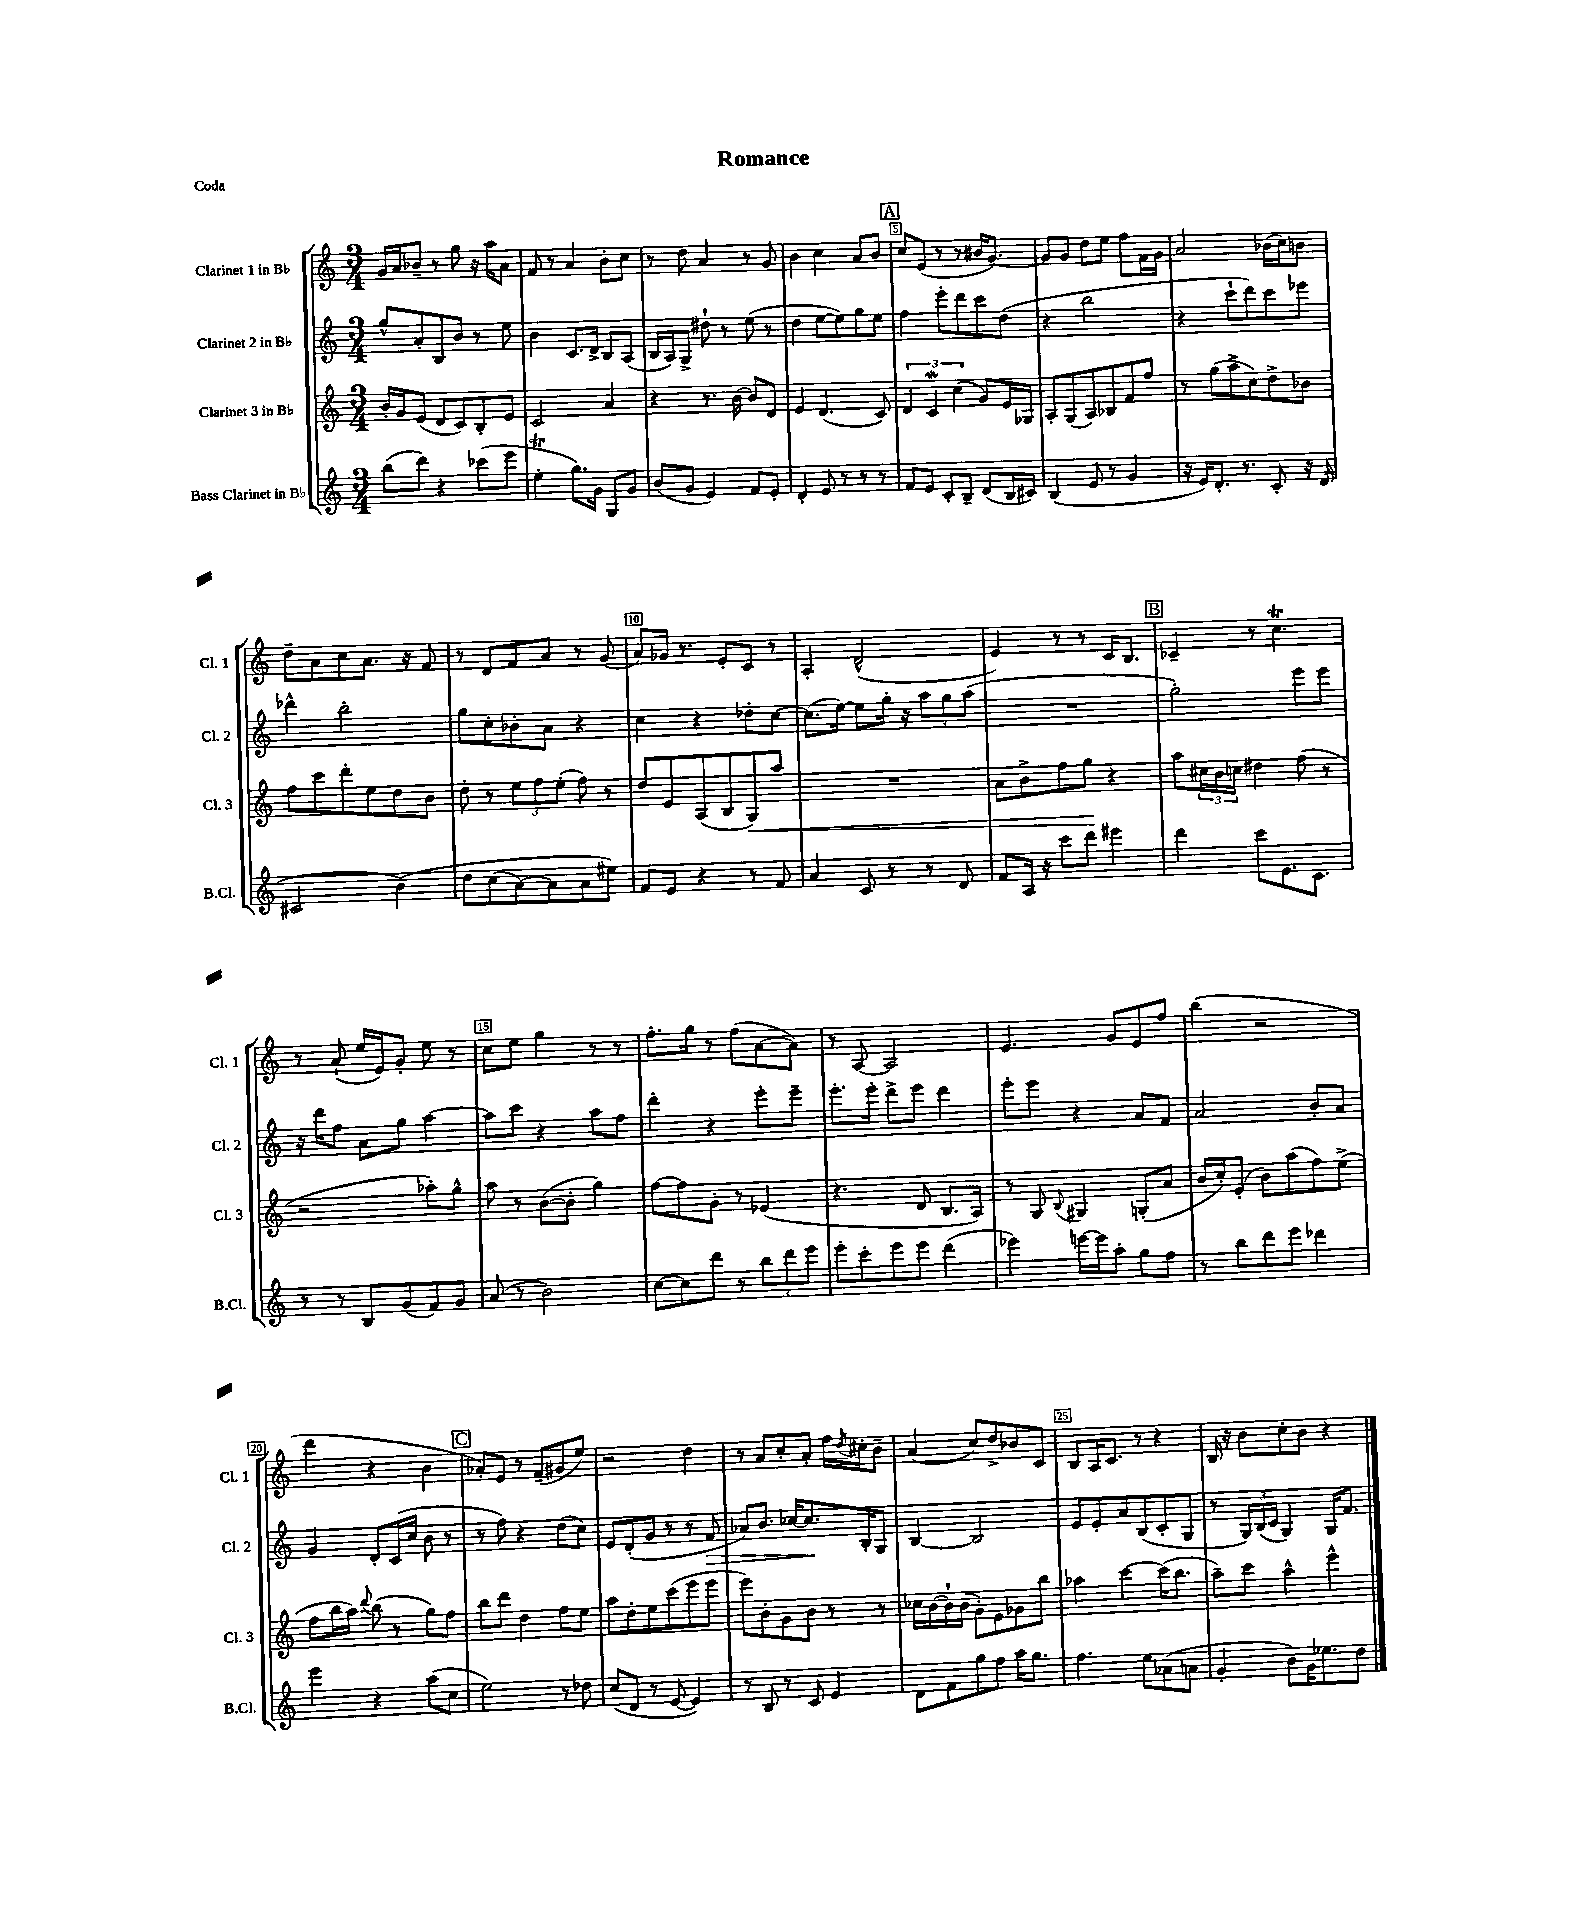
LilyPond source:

\header { title = "Romance" piece = "Coda" }
<<
\new StaffGroup <<
\new Staff = "s0" \with { instrumentName = "Clarinet 1 in Bb" shortInstrumentName = "Cl. 1" } {
    \clef treble \key c \major \numericTimeSignature \time 3/4
    g'16 a'16 bes'8-- r8 g''8 r16 a''16 a'8 |
    f'8 r8 a'4 b'8-. c''8 |
    r8 d''8 a'4 r8 g'8 |
    b'4 c''4 a'8 b'8 |
    \mark \markup { \box "A" } c''8 e'8( r8 r8 bis'16 g'8.~) |
    g'8 g'8 d''8 e''8 f''8 f'16 g'16 |
    a'2 bes'16( c''16) b'8 |
    d''8-- a'8 c''8 a'8. r16 f'8 |
    r8 d'8 f'8 a'8 r8 g'8( |
    a'8) ges'16 r8. e'8-. c'8 r8 |
    a4-. d'2-^( |
    e'4) r8 r8 c'16 b8. |
    \mark \markup { \box "B" } ces'4-- r8 c''4.\trill |
    r8 a'8-!( e''16 e'16) g'8-. e''8 r8 |
    c''8 e''8 g''4 r8 r8 |
    f''8.-. g''16 r8 f''8( a'8~ a'8) |
    r8 a8~ a2 |
    e'4. g'8 e'8 f''8 |
    b''4( r2 |
    d'''4 r4 b'4 |
    \mark \markup { \box "C" } aes'8-.) e'8 r8 f'8--( gis'8 e''8) |
    r2 d''4 |
    r8 a'8 c''8-. a'8-. f''16 \acciaccatura { d''8 } cis''16-. b'8-- |
    a'4( c''8) d''8-> bes'8 c'8 |
    b8 a16 c'8. r8 r4 |
    b16 r16 b'8 c''8-. b'8 r4 \bar "|." |
}
\new Staff = "s1" \with { instrumentName = "Clarinet 2 in Bb" shortInstrumentName = "Cl. 2" } {
    \clef treble \key c \major \numericTimeSignature \time 3/4
    g''8-^ a'8-. b8 b'8 r8 e''8 |
    b'4 c'8. d'16-> b8 a8( |
    b16 a16) g8-> dis''8-! r8 e''8( r8 |
    d''4 e''8~ e''8) g''8 e''8 |
    \mark \markup { \box "A" } f''4 e'''8-. d'''8 c'''8 d''8( |
    r4 b''2 |
    r4 c'''8-! d'''8) c'''8 ees'''8 |
    des'''4-^ b''2-. |
    g''8 c''8-. bes'8-. a'8 r4 |
    c''4 r4 des''8-. c''8~ |
    c''8.( e''16~) e''8 g''16-. r16 \tuplet 3/2 { a''8 g''8 a''8( } |
    R2. |
    \mark \markup { \box "B" } g''2-.) e'''8 e'''8 |
    r16 d'''16 f''8 a'8 g''8 a''4~ |
    a''8 c'''8 r4 a''8 f''8 |
    d'''4-. r4 e'''8-. e'''8-- |
    e'''8.-. e'''16-. d'''8-> e'''8 d'''4 |
    e'''8-. e'''8 r4 a'8 f'8 |
    a'2 b'8-. a'8 |
    g'4 d'8-. c'16( c''16 b'8 r8 |
    \mark \markup { \box "C" } r8 f''8) r4 d''8( c''8) |
    e'8 d'8-.( g'8 r8 r8 f'8\> |
    aes'8) b'8. ces''16~ ces''8.\! b16-. g8 |
    b4~ b2 |
    e'8 e'8-. a'8 b8( c'8-. g8 |
    r8 \tuplet 3/2 { g16) b16( c'16 } g4) g16 f'8. \bar "|." |
}
\new Staff = "s2" \with { instrumentName = "Clarinet 3 in Bb" shortInstrumentName = "Cl. 3" } {
    \clef treble \key c \major \numericTimeSignature \time 3/4
    b'16-. g'16 e'8( d'8 c'8) b8-. e'8 |
    c'2 a'4 |
    r4 r8. b'16~ b'8 d'8 |
    e'4 d'4.( c'8) |
    \mark \markup { \box "A" } \tuplet 3/2 { d'4 c'4\mordent c''4( } g'8) e'16 ges16 |
    a8-. g8( a8) bes8 f'8 f''8 |
    r8 g''8( a''8-> c''8) d''8-> bes'8 |
    f''8 c'''8 d'''8-. e''8 d''8 b'8 |
    d''8-. r8 \tuplet 3/2 { e''8 f''8 e''8-.( } f''8) r8 |
    d''8 e'8 a8( b8 g8\<) a''8 |
    R2. |
    a'8 b'8-> f''8 g''8\! r4 |
    \mark \markup { \box "B" } a''8 \tuplet 3/2 { cis''16 b'16 c''16 } dis''4 f''8( r8 |
    r2 aes''8-.) g''8-^ |
    a''8 r8 b'8~( b'8-. g''4) |
    f''8~ f''8 g'8-. r8 ees'4( |
    r4. d'8 b8. a16) |
    r8 g8 \appoggiatura { b8 } gis4 g8-.( a'8 |
    b'16 c''16-.) e'8-.( b'8) a''8( f''8) e''8->( |
    f''8 b''16 a''16) \appoggiatura { d'''8 } b''8( r8 g''8) f''8 |
    \mark \markup { \box "C" } b''8 d'''8 d''4 f''8 e''8 |
    a''8 d''8-. e''8 c'''8( e'''8 e'''8 |
    e'''8) b'8-. g'8 b'8 r8 r8 |
    ces''16 b'16~ b'16-! b'16( g'8-.) e'8 ges'8 b''8 |
    aes''4 c'''4~ c'''16( b''8. |
    a''8--) c'''8 a''4-^ e'''4-^ \bar "|." |
}
\new Staff = "s3" \with { instrumentName = "Bass Clarinet in Bb" shortInstrumentName = "B.Cl." } {
    \clef treble \key c \major \numericTimeSignature \time 3/4
    b''8( d'''8) r4 ces'''8( e'''8 |
    e''4-.\trill g''8.) g'16 g8 g'8 |
    b'8( g'8 e'4) f'8 e'8-. |
    d'4-. e'8 r8 r8 r8 |
    \mark \markup { \box "A" } f'8 e'8 c'8-. b8-- d'8( b16 cis'16) |
    b4( e'8 r8 g'4 |
    r16 e'16) d'8.-. r8. c'8-. r16 d'16( |
    cis'2 b'4)\( |
    d''8 c''8( a'8~) a'8 a'8 eis''8\) |
    f'8 e'8 r4 r8 f'8 |
    a'4 c'8 r8 r8 d'8 |
    f'8 a16 r16 c'''8 d'''8 eis'''4 |
    \mark \markup { \box "B" } d'''4 c'''8 e'8. c'8. |
    r8 r8 b8 g'8( f'8) g'8 |
    a'8( r8 b'2) |
    c''8~ c''8 d'''8 r8 \tuplet 3/2 { b''8 d'''8 e'''8 } |
    e'''8-. c'''8-. e'''8 e'''8 d'''4( |
    ees'''4) e'''16~ e'''16 a''8-. g''8 f''8 |
    r8 b''8 d'''8 e'''8 des'''4 |
    e'''4 r4 a''8( c''8 |
    \mark \markup { \box "C" } e''2) r8 des''8 |
    c''8( d'8 r8 e'8~ e'4) |
    r8 b8 r8 c'8 e'4 |
    d'8 f'8 g''8 f''8 a''16 g''8. |
    f''4. e''8 aes'8( a'8 |
    g'4-. b'8) g'16 ees''8. d''8 \bar "|." |
}
>>
>>
\layout { \context { \Score \override BarNumber.break-visibility = ##(#f #t #t) barNumberVisibility = #(every-nth-bar-number-visible 5) \override BarNumber.stencil = #(make-stencil-boxer 0.1 0.3 ly:text-interface::print) } }
